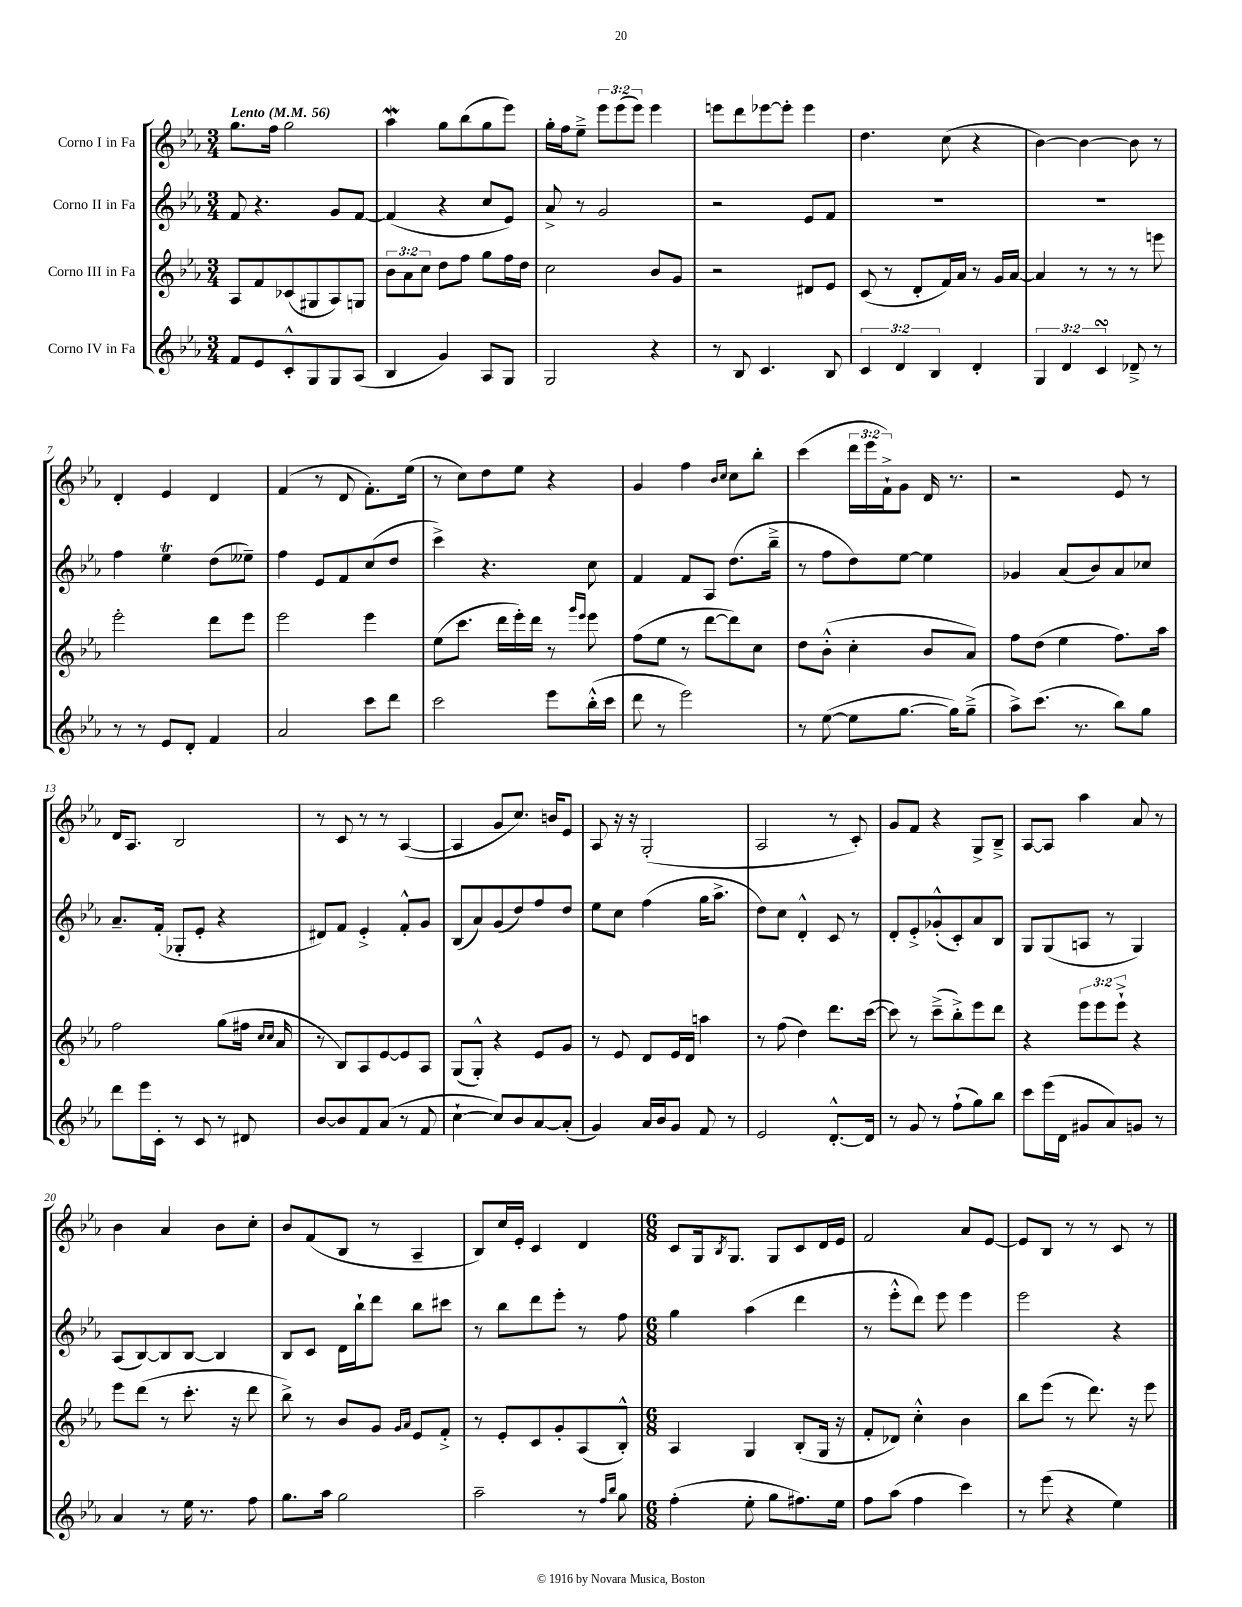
<<
\new StaffGroup <<
\new Staff = "s0" \with { instrumentName = "Corno I in Fa" } {
    \clef treble \key ees \major \numericTimeSignature \time 3/4 \override Staff.TupletNumber.text = #tuplet-number::calc-fraction-text \tempo "Lento" 4 = 56
    g''8. f''16 g''2 |
    aes''4\mordent g''8 bes''8( g''8 ees'''8) |
    g''16-. f''16 ees''8---> \tuplet 3/2 { ees'''8 ees'''8( ees'''8) } ees'''4 |
    e'''8 d'''8 ees'''8~ ees'''8-. ees'''4 |
    d''4. c''8( r4 |
    bes'4~) bes'4~ bes'8 r8 |
    d'4-. ees'4 d'4 |
    f'4( r8 d'8 f'8.-.) ees''16( |
    r8 c''8) d''8 ees''8 r4 |
    g'4 f''4 \grace { bes'16 c''16 } c''8 bes''8-. |
    c'''4( \tuplet 3/2 { d'''16 ees'''16 f'16-!->) } g'8 d'16 r8. |
    r2 ees'8 r8 |
    d'16 aes8. bes2 |
    r8 c'8 r8 r8 aes4~( |
    aes4 g'8 c''8.) b'16 ees'8 |
    aes8 r16 r16 g2-.( |
    aes2 r8 c'8-.) |
    g'8 f'8 r4 g8-> bes8---> |
    aes8~ aes8 aes''4 aes'8 r8 |
    bes'4 aes'4 bes'8 c''8-. |
    bes'8 f'8( bes8 r8 aes4-- |
    bes8) c''16 ees'16-. c'4 d'4 |
    \numericTimeSignature \time 6/8 c'8 g16 \acciaccatura { bes8 } g8. g8 c'8 d'16 ees'16 |
    f'2 aes'8 ees'8~ |
    ees'8 bes8 r8 r8 c'8 r8 \bar "|." |
}
\new Staff = "s1" \with { instrumentName = "Corno II in Fa" } {
    \clef treble \key ees \major \numericTimeSignature \time 3/4
    f'8 r4. g'8 f'8~ |
    f'4( r4 c''8 ees'8) |
    aes'8-> r8 g'2 |
    r2 ees'8 f'8 |
    R2. |
    R2. |
    f''4 ees''4\trill d''8( eeses''8--) |
    f''4 ees'8 f'8 c''8( d''8 |
    c'''4->) r4. c''8 |
    f'4 f'8 aes8 d''8.( bes''16---> |
    r8 f''8 d''8) ees''8~ ees''4 |
    ges'4 aes'8( bes'8) aes'8 ces''8 |
    aes'8.-- f'16-.( ges8-. ees'8-. r4 |
    dis'8) f'8 ees'4-.-> f'8-.-^ g'8 |
    bes8( aes'8) g'8( d''8) f''8 d''8 |
    ees''8 c''8 f''4( g''16 aes''8.-> |
    d''8) c''8 d'4-.-^ c'8 r8 |
    d'8-. ees'8-.-> ges'8-.-^( c'8-.) aes'8 bes8 |
    g8 g8( a8 r8 g4) |
    aes8( bes8~) bes8 bes8~ bes4 |
    bes8 c'8 d'16 bes''16-! d'''8 bes''8 cis'''8 |
    r8 bes''8 d'''8 ees'''8-. r8 f''8 |
    \numericTimeSignature \time 6/8 g''4 aes''4( d'''4 |
    r8 ees'''8-.-^ d'''8) ees'''8 ees'''4 |
    ees'''2 r4 \bar "|." |
}
\new Staff = "s2" \with { instrumentName = "Corno III in Fa" } {
    \clef treble \key ees \major \numericTimeSignature \time 3/4 \override Staff.TupletNumber.text = #tuplet-number::calc-fraction-text
    aes8 f'8 ces'8( gis8 aes8) g8 |
    \tuplet 3/2 { bes'8 aes'8 c''8 } d''8 f''8 g''8 f''16 d''16 |
    c''2 bes'8 g'8 |
    r2 dis'8 ees'8 |
    c'8( r8 d'8-. f'16) aes'16 r8 g'16 aes'16~ |
    aes'4 r8 r8 r8 e'''8 |
    ees'''2-. d'''8 ees'''8 |
    ees'''2 ees'''4 |
    ees''8( c'''8. d'''16 ees'''16-.) d'''16 r8 \grace { g'''16 ees'''16 } ees'''8 |
    f''8( ees''8 r8 d'''8~ d'''8) c''8 |
    d''8 bes'8-.-^( c''4-. bes'8 aes'8) |
    f''8 d''8( ees''4 f''8.) aes''16 |
    f''2 g''8( fis''16 \grace { c''16 c''16 } aes'16 |
    r8 bes8) aes8 ees'8~ ees'8 aes8 |
    g8( g8-.-^) r4 ees'8 g'8 |
    r8 ees'8 d'8 ees'16 d'16 a''4 |
    r8 f''8( d''4) d'''8. c'''16~( |
    c'''8) r8 c'''8--->( bes''8-.->) ees'''8 d'''8 |
    r4 \tuplet 3/2 { ees'''8 ees'''8 ees'''8-!-> } r4 |
    ees'''8 d'''8( r8 c'''8.-. r16 d'''8 |
    bes''8->) r8 bes'8 g'8 \grace { g'16 aes'16 } ees'8 f'8-.-> |
    r8 ees'8-. c'8 g'8-. aes8( bes8-.-^) |
    \numericTimeSignature \time 6/8 aes4 g4 bes8-.( g16 r16 |
    f'8-. des'8) c''4-.-^ bes'4 |
    bes''8 ees'''8( r8 d'''8.) r16 ees'''8 \bar "|." |
}
\new Staff = "s3" \with { instrumentName = "Corno IV in Fa" } {
    \clef treble \key ees \major \numericTimeSignature \time 3/4 \override Staff.TupletNumber.text = #tuplet-number::calc-fraction-text
    f'8 ees'8 c'8-.-^ g8 g8 aes8( |
    bes4 g'4) aes8 g8 |
    g2 r4 |
    r8 bes8 c'4. bes8 |
    \tuplet 3/2 { c'4 d'4 bes4 } d'4-. |
    \tuplet 3/2 { g4 d'4 c'4\turn } des'8---> r8 |
    r8 r8 ees'8 d'8-. f'4 |
    aes'2 c'''8 d'''8 |
    c'''2 ees'''8 bes''16-.-^( c'''16 |
    d'''8 r8 ees'''2) |
    r8 ees''8~( ees''8 g''8.~ g''16) g''8--->( |
    aes''8->) c'''8.( r8. bes''8) g''8 |
    d'''8 ees'''16 c'16-. r8 c'8 r8 dis'8 |
    bes'8~ bes'8 f'8 aes'8( r8 f'8 |
    c''4~-! c''8) bes'8 aes'8~ aes'8-.( |
    g'4) aes'16 bes'16 g'8 f'8 r8 |
    ees'2 d'8.~-.-^ d'16 |
    r8 g'8 r8 f''8-!( g''8) bes''8 |
    c'''8 ees'''16( d'16 gis'8 aes'8) g'8 r8 |
    aes'4 r8 ees''16 r8. f''8 |
    g''8. aes''16 g''2 |
    aes''2-- r8 \grace { f''16 bes''16 } g''8 |
    \numericTimeSignature \time 6/8 f''4-.( ees''8-. g''8 fis''8.) ees''16 |
    f''8 aes''8( f''4 c'''4) |
    r8 ees'''8( r4 ees''4) \bar "|." |
}
>>
>>
